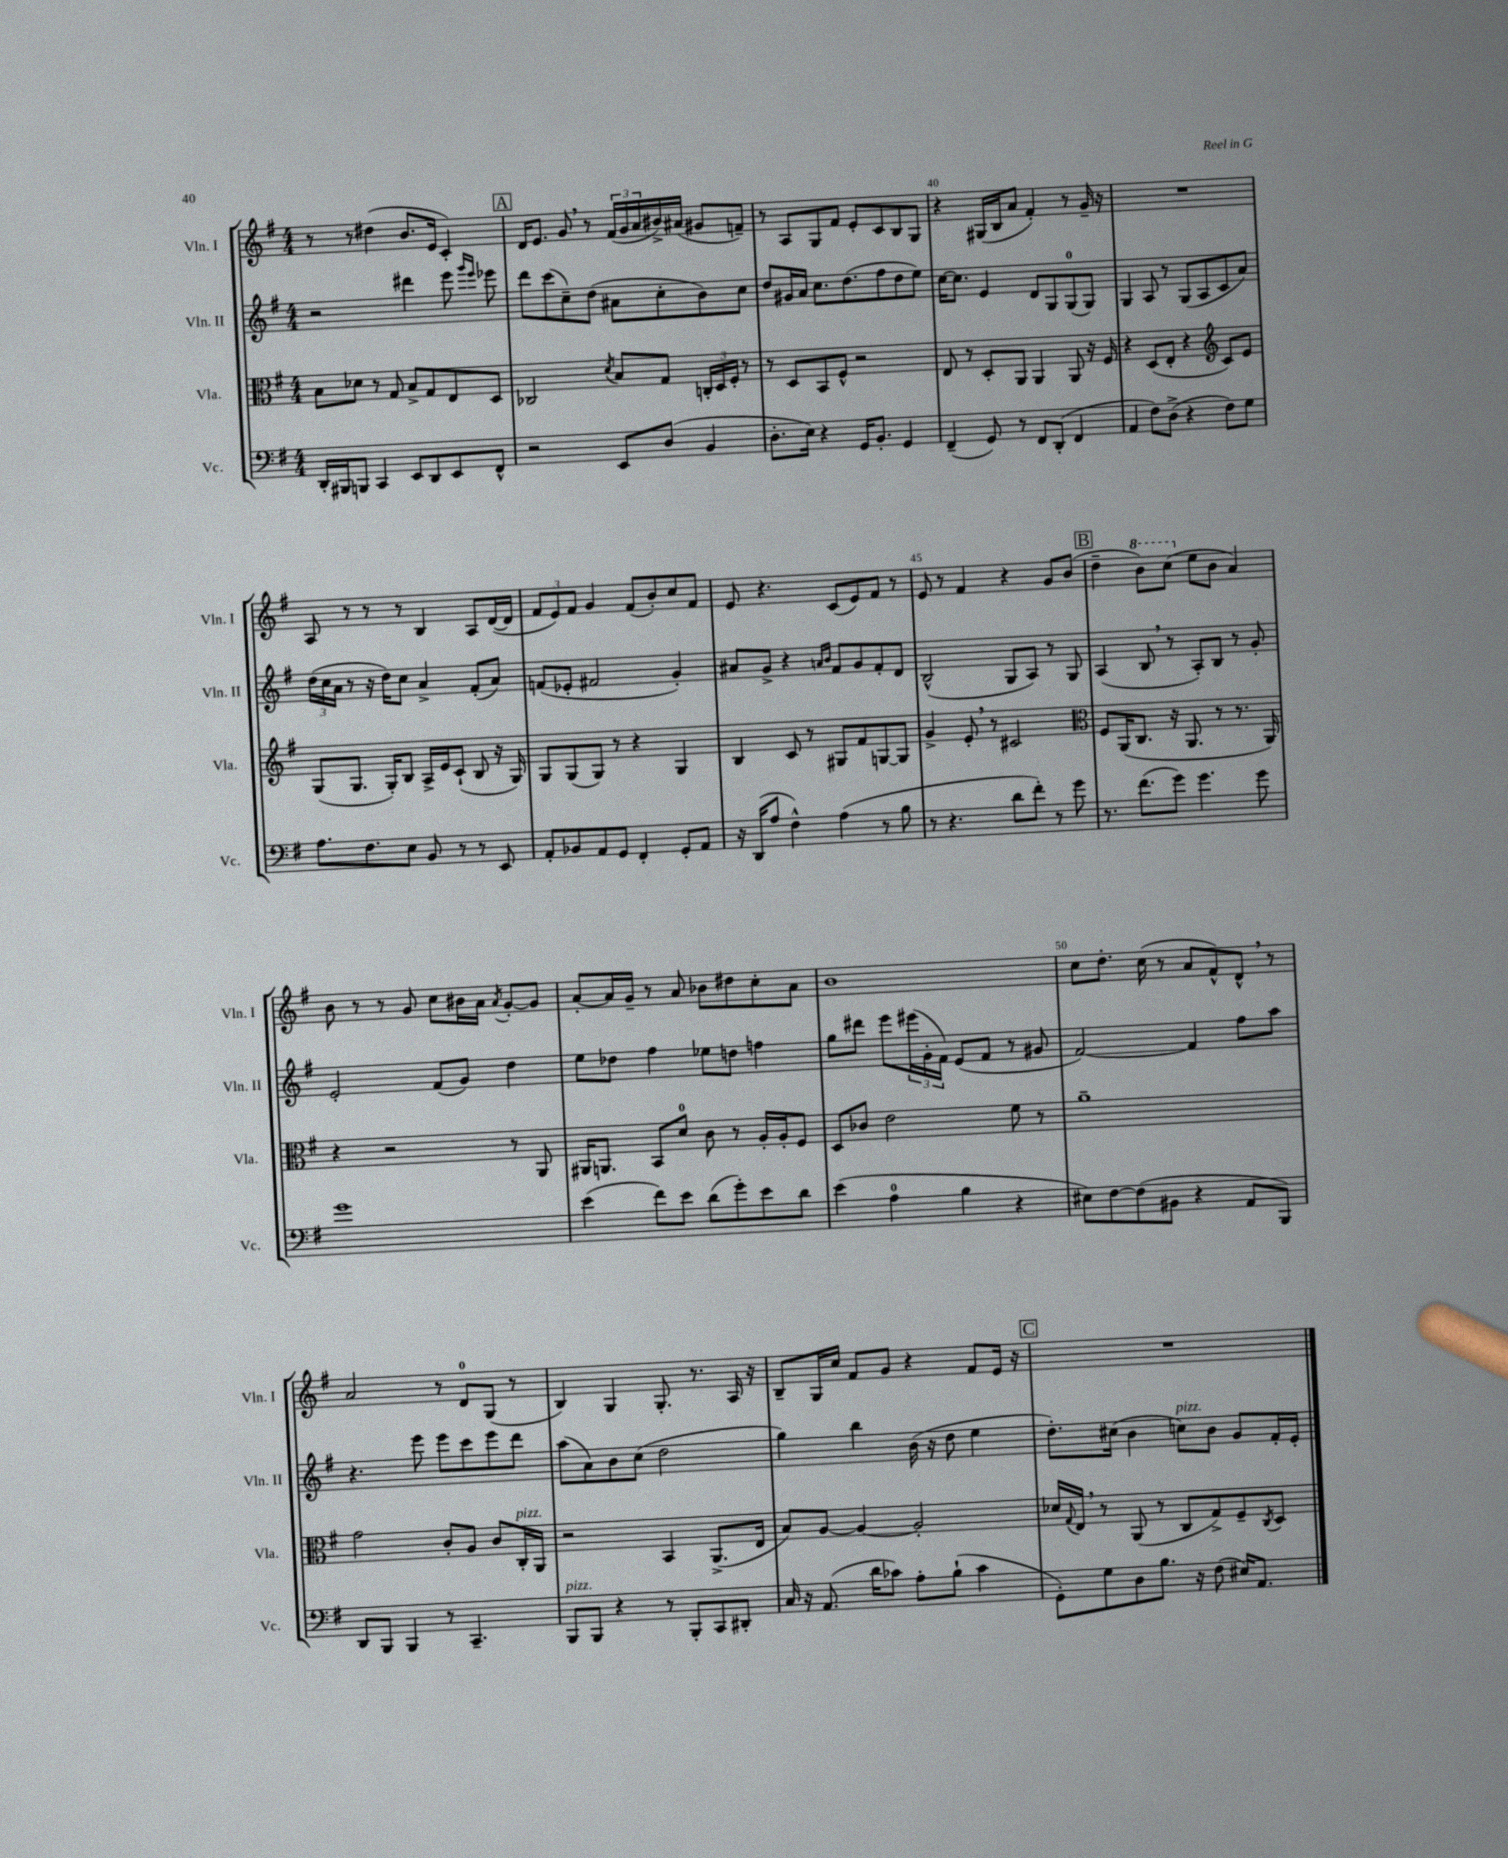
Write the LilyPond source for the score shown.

<<
\new StaffGroup <<
\new Staff = "s0" \with { instrumentName = "Vln. I" shortInstrumentName = "Vln. I" } {
    \clef treble \key g \major \numericTimeSignature \time 4/4
    r8 r8 dis''4( b'8. e'16 c'4-.) |
    \mark \markup { \box "A" } d'16 e'8. g'8 \breathe r8 \tuplet 3/2 { fis'16( g'16 a'16 } bis'16->) ais'16( gis'8 f'8--) |
    r8 a8 g8 fis'8 e'8-. c'8 b8 g8 |
    r4 gis16( b16 a'8 fis'4-.) r8 g'16-- r16 |
    R1 |
    a8 r8 r8 r8 b4 a8 d'16~( d'16 |
    \tuplet 3/2 { fis'8 e'8) fis'8 } g'4 fis'8( b'8-.) c''8 fis'8 |
    e'8 r4. c'8( e'8) fis'8 r8 |
    e'8 r8 fis'4 r4 g'8 b'8( |
    \mark \markup { \box "B" } d''4-- \ottava #1 b''8) c'''8( \ottava #0 e''8 b'8 a'4) |
    b'8 r8 r8 g'8 c''8 bis'16 a'16 \acciaccatura { a'8 } g'8~-. g'8 |
    a'8~-. a'16 g'16-- r8 a'8 bes'8 dis''8 c''8-. a'8 |
    b'1 |
    c''8 d''8.-. c''16( r8 a'8 fis'8-^) d'8-^ \breathe r8 |
    a'2 r8 d'8-0 g8( r8 |
    b4) g4 g8.-. r8. a16 r16 |
    b8-- g16 c''16 fis'8 g'8 r4 fis'8 e'16 r16 |
    \mark \markup { \box "C" } R1 \bar "|." |
}
\new Staff = "s1" \with { instrumentName = "Vln. II" shortInstrumentName = "Vln. II" } {
    \clef treble \key g \major \numericTimeSignature \time 4/4
    r2 dis'''4 e'''8 \grace { g'''16 e'''16 } ees'''8 |
    \mark \markup { \box "A" } d'''8 c'''8( c''8--) d''8( ais'8 c''8-. b'8) c''8 |
    d''8 gis'16 a'16 c''8. d''8.( fis''8 d''8 e''8) |
    c''16~ c''8. e'4 d'8 g8 g8-0( g8) |
    g4 a8 r8 g8( a8 c'8 a'8) |
    \tuplet 3/2 { d''16( c''16 a'16 } r8 r16 d''16) c''8 a'4-> fis'8-.( a'8) |
    f'8( ees'8-. fis'2 g'4-.) |
    ais'8 g'8-> r4 \grace { a'16 b'16 } fis'8 g'8 fis'8-. d'8 |
    b2-^( g8 a8) r8 g8 |
    \mark \markup { \box "B" } a4( b8 \breathe r8 a8-.) b8 r8 g'8-. |
    e'2-. fis'8( g'8) d''4 |
    e''8 des''8 fis''4 ees''8 d''8 f''4 |
    g''8 dis'''8 e'''8 \tuplet 3/2 { eis'''16( g'16-. fis'16) } e'8( fis'8 r8 gis'8 |
    fis'2~) fis'4 fis''8 a''8 |
    r4. e'''8 e'''8 c'''8 e'''8 d'''8 |
    a''8( a'8) b'8 c''8( d''2 |
    g''4) b''4 b'16( r16 d''8 e''4 |
    \mark \markup { \box "C" } d''8.-.) cis''16( b'4 c''8^\markup { \italic "pizz." }) b'8 g'8 fis'16-. e'16-. \bar "|." |
}
\new Staff = "s2" \with { instrumentName = "Vla." shortInstrumentName = "Vla." } {
    \clef alto \key g \major \numericTimeSignature \time 4/4
    b8 des'8 r8 g8 b8-> g8 e8 d8 |
    \mark \markup { \box "A" } ces2 \acciaccatura { d'8 } b8 g8 \tuplet 3/2 { c16-. d16 fis16-. } r8 |
    r8 d8 b,8 fis8-^ r2 |
    e8 r8 d8-. a,8 a,4 a,8 r16 fis16 |
    r4 d8( e8-. r4 \clef treble c'8) e'8 |
    g8( g8. g16-.) b8 a16-> e'16 c'8-!( b8 r16 g16) |
    g8 g8( g8) r8 r4 g4 |
    b4 c'8 r8 gis8 fis'8 g8~ g8 |
    g'4-> e'8-. \breathe r8 cis'2 |
    \mark \markup { \box "B" } \clef alto fis8 a,16( c8. r16 a,8. r8 r8. a,16) |
    r4 r2 r8 a,8 |
    ais,16 a,8. b,8 d'8-0 c'8 r8 a16-. a16-. fis8 |
    d8 ces'8 e'2 fis'8 r8 |
    a'1-- |
    g'2 c'8-. a8 c'8 c16-.^\markup { \italic "pizz." } a,16 |
    r2 b,4 a,8.->( e16 |
    b8) a8~ a4~ a2-. |
    \mark \markup { \box "C" } des'16 \appoggiatura { g8 } e16 \breathe r8 a,8( r8 c8 g8->) fis8-- \acciaccatura { c8 } d8 \bar "|." |
}
\new Staff = "s3" \with { instrumentName = "Vc." shortInstrumentName = "Vc." } {
    \clef bass \key g \major \numericTimeSignature \time 4/4
    d,16-. bis,,16 b,,8 c,4 e,8 d,8 e,8 fis,8-^ |
    \mark \markup { \box "A" } r2 e,8 d8( b,4 |
    d8.-. e16) r4 g,16 b,8.-. g,4 |
    fis,4--( g,8) r8 fis,8 d,8-.( fis,4 |
    a,4 fis8) d8->( r4 fis8) g8 |
    a8. fis8. e8 b,8 r8 r8 e,8 |
    a,8-. bes,8 a,8 g,8 fis,4-. g,8-. a,8 |
    r16 d,16( a8 fis4-^) a4( r8 b8 |
    r8 r4. d'8 fis'8-.) r8 g'8 |
    \mark \markup { \box "B" } r8. fis'8.( g'8) g'4. g'8 |
    g'1 |
    e'4( fis'8) e'8 d'8( g'8-.) e'8 d'8 |
    e'4( a4-0 b4 r4 |
    eis8) fis8~ fis8( bis,8 r4 a,8 b,,8) |
    d,8 b,,8 b,,4 r8 c,4.-- |
    b,,8^\markup { \italic "pizz." } b,,8 r4 r8 b,,8-. c,8 dis,8-. |
    c16 r16 a,8.( d'16 ces'8) a8-. b8-!( ces'4 |
    \mark \markup { \box "C" } g,8-.) g8 d8 b8. r16 fis8( eis16) a,8. \bar "|." |
}
>>
>>
\layout { \context { \Score currentBarNumber = #37 \override BarNumber.break-visibility = ##(#f #t #t) barNumberVisibility = #(every-nth-bar-number-visible 5) } }
